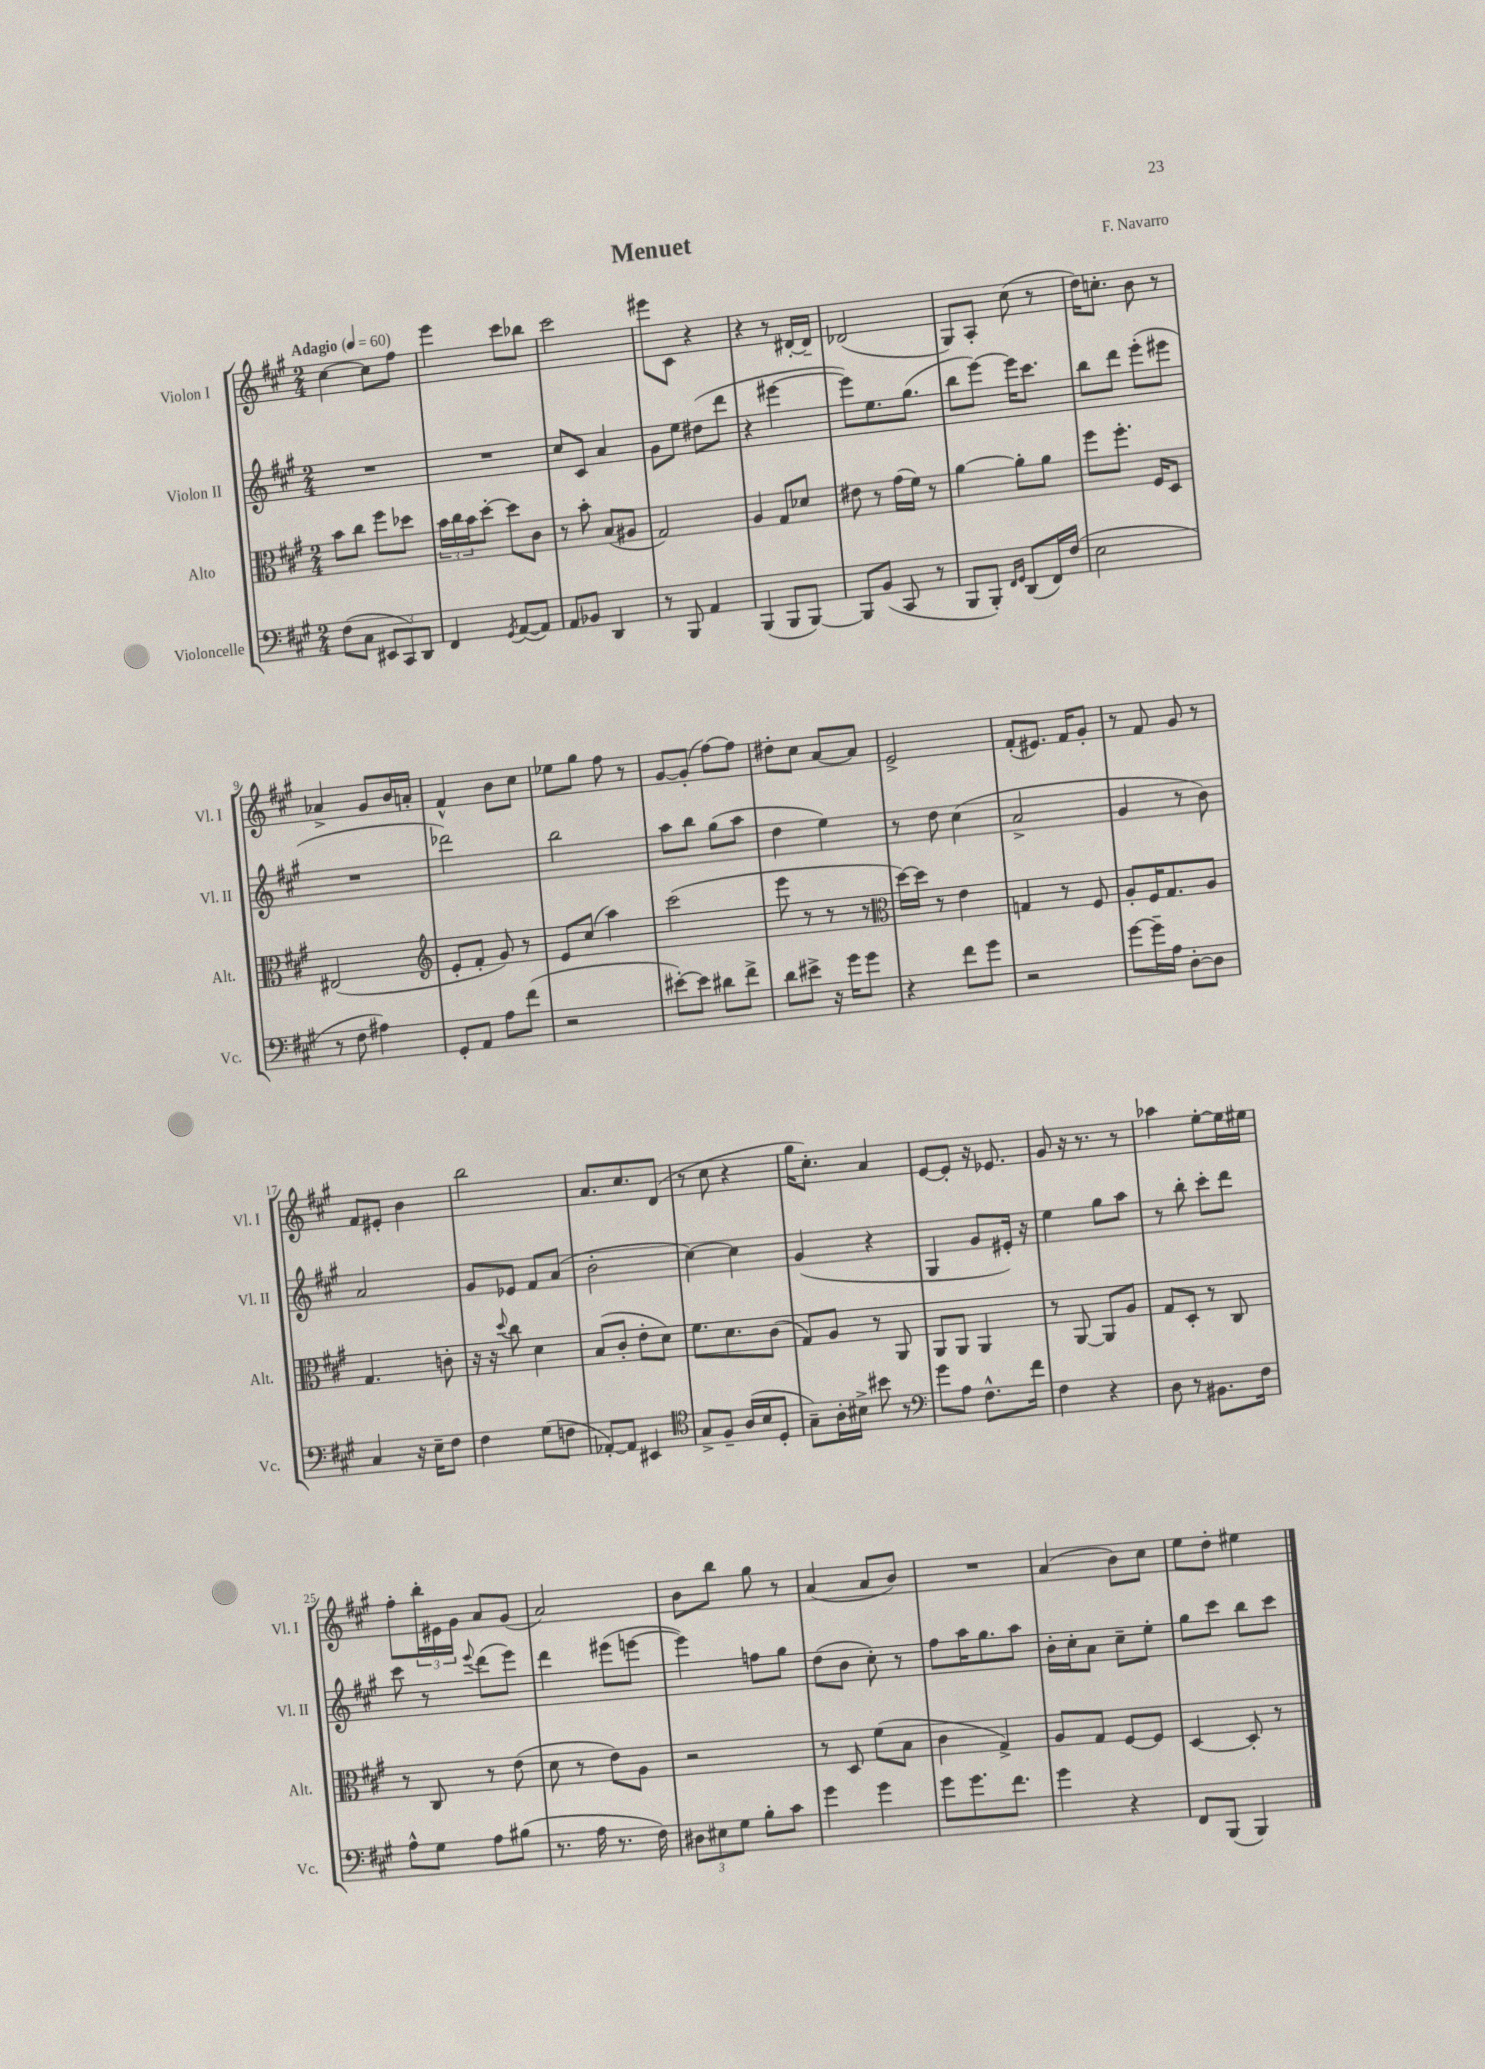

**kern	**kern	**kern	**kern
*staff4	*staff3	*staff2	*staff1
*clefF4	*clefC3	*clefG2	*clefG2
*k[f#c#g#]	*k[f#c#g#]	*k[f#c#g#]	*k[f#c#g#]
*M2/4	*M2/4	*M2/4	*M2/4
*MM60	*MM60	*MM60	*MM60
(8F#	8b	2r	[4cc#
8C#	8cc#	.	.
12EE#	8ff#	.	8cc#]
12CC#)	.	.	.
.	8dd-	.	8ff#
12DD	.	.	.
=	=	=	=
4FF#	24b	2r	4eee
.	24cc#	.	.
.	24b	.	.
.	[8dd'	.	.
8qGG#	.	.	.
([8AA	8dd]	.	8ccc#
8AA])	8c#	.	8bb-
=	=	=	=
8AA	8r	8cc#	2ccc#
8BB-	8b'	8c#	.
4DD	(8B	4a	.
.	8A#	.	.
=	=	=	=
8r	2G#)	8g#	8eee#
8BBB	.	8ee	8c#
4AA	.	(8dd#	4r
.	.	8ddd	.
=	=	=	=
(4BBB	4A	4r	4r
8BBB	8G#	[4eee#	8r
[8BBB)	8d-	.	[16d#'
.	.	.	16d#~]
=	=	=	=
8BBB]	8e#	8eee#])	(2d-
(8BB	8r	8.ee	.
8CC#	(16g#	.	.
.	16f#)	(8.gg#	.
8r	8r	.	.
=	=	=	=
8BBB	[4a	8bb	8G#)
8BBB')	.	[8eee)	8A'
16qqFF#	.	.	.
16qqGG#	.	.	.
(8DD	8a']	16eee]	(8cc#
.	.	8.ccc#	.
16FF#)	8a	.	8r
(16F#	.	.	.
=	=	=	=
2E	8ff#	8bb	16dd)
.	.	.	8.cc'
.	8.ff#'	8ddd	.
.	.	(8eee'	8b
.	16F#	.	.
.	8D	8eee#	8r
=	=	=	=
8r	(2E#	2r	4a-^
8F#	.	.	.
4A#)	.	.	8g#
.	.	.	16b
.	.	.	16a'
=	=	=	=
*	*clefG2	*	*
8GG#'	8e'	2ddd-)	4f#^^
8AA	8f#'	.	.
8A	8g#)	.	8b
(8f#	8r	.	8cc#
=	=	=	=
2r	8e	2bb	8ee-
.	(8cc#	.	8gg#
.	4aa)	.	8ff#
.	.	.	8r
=	=	=	=
[8e#')	(2ccc#	8aa	[8g#
8e#]	.	8bb	(8g#']
8d#	.	(8gg#	[8ff#)
8f#^	.	8aa	8ff#]
=	=	=	=
8d	8eee	4dd	8dd#'
8e#^	8r	.	8cc#
16r	8r	4ee)	[8a
16g#	.	.	.
8g#	8r	.	8a]
=	=	=	=
*	*clefC3	*	*
4r	[16dd)	8r	2e^
.	16dd]	.	.
.	8r	8dd	.
8f#	4e	(4cc#	.
8g#	.	.	.
=	=	=	=
2r	4G	2a^	(8f#'
.	.	.	8.e#)
.	8r	.	.
.	.	.	16f#
.	8F#	.	8g#'
=	=	=	=
[8g#	8A'	4g#	8r
16g#~]	16F#	.	8f#
16A	8.G#	.	.
[8D'	.	8r	8g#
8D]	8A	8b)	8r
=	=	=	=
4C#	4.G#	2a	8f#
.	.	.	8e#'
16r	.	.	4b
16E~	.	.	.
8F#	8c'	.	.
=	=	=	=
4F#	16r	8g#	2bb
.	16r	.	.
.	8qqdd	.	.
.	8cc#	8e-	.
(8G#	4d	8f#	.
8F	.	(8a	.
=	=	=	=
[8AA-')	(8B	2b'	8.a
8AA-]	8c#'	.	.
.	.	.	8.cc#
4EE#	8e'	.	.
.	8d)	.	(8d
=	=	=	=
*clefC4	*	*	*
8G#^	8.f#	[4cc#)	8r
8F#~	.	.	8cc#
.	8.d	.	.
(16A	.	4cc#]	4r
16B	.	.	.
8D'	(8c#	.	.
=	=	=	=
8G#~)	8G#)	(4g#	16gg#
.	.	.	8.cc#')
16A'	8A	.	.
16B#^	.	.	.
8b#	8r	4r	4a
8r	8AA	.	.
=	=	=	=
*clefF4	*	*	*
8g#	8AA	4G#	[8e
8A	8AA	.	8e']
8.F#^^	4AA	8g#	16r
.	.	.	8.e-
.	.	16e#')	.
16f#	.	16r	.
=	=	=	=
4F#	8r	4ee	8g#
.	[8AA	.	16r
.	.	.	8.r
4r	8AA]	8gg#	.
.	8A	8aa	8r
=	=	=	=
8D	8G#	8r	4aa-
8r	8D'	8bb'	.
8.BB#	8r	8ccc#'	[8ee'
.	8C#	8ddd	16ee]
16F#	.	.	16ee#
=	=	=	=
8A^^	8r	8ccc#	8ff#'
8G#	8C#	8r	24bb'
.	.	.	24e#
.	.	.	24g#
.	.	8qqeee	.
8A	8r	(8ddd	8a
(8B#	(8e	8eee)	(8g#
=	=	=	=
8.r	8d	4ddd	2a)
.	8r	.	.
16A	.	.	.
8.r	8e)	(8eee#	.
.	8A	[8eee	.
16F#)	.	.	.
=	=	=	=
12D#	2r	4eee])	8b
12E#	.	.	.
.	.	.	8bb
12G#	.	.	.
8B'	.	8ff	8gg#
8c#	.	8gg#	8r
=	=	=	=
4g#	8r	(8dd	(4a
.	8D	8b	.
4g#	(8f#	8cc#')	8a
.	8B	8r	8b)
=	=	=	=
8g#	4c#	8ff#	2r
8.g#	.	16aa	.
.	.	8.gg#	.
.	4G#^)	.	.
8.f#	.	.	.
.	.	8aa	.
=	=	=	=
4g#	8A	16b'	(4a
.	.	16cc#'	.
.	8G#	8a	.
4r	[8F#	8cc#~	8b)
.	8F#]	8ee'	8cc#
=	=	=	=
8FF#	[4D	8gg#	8ee
(8BBB	.	8ccc#	8dd'
4BBB)	8D']	8bb	4ee#
.	8r	8ccc#	.
==	==	==	==
*-	*-	*-	*-
